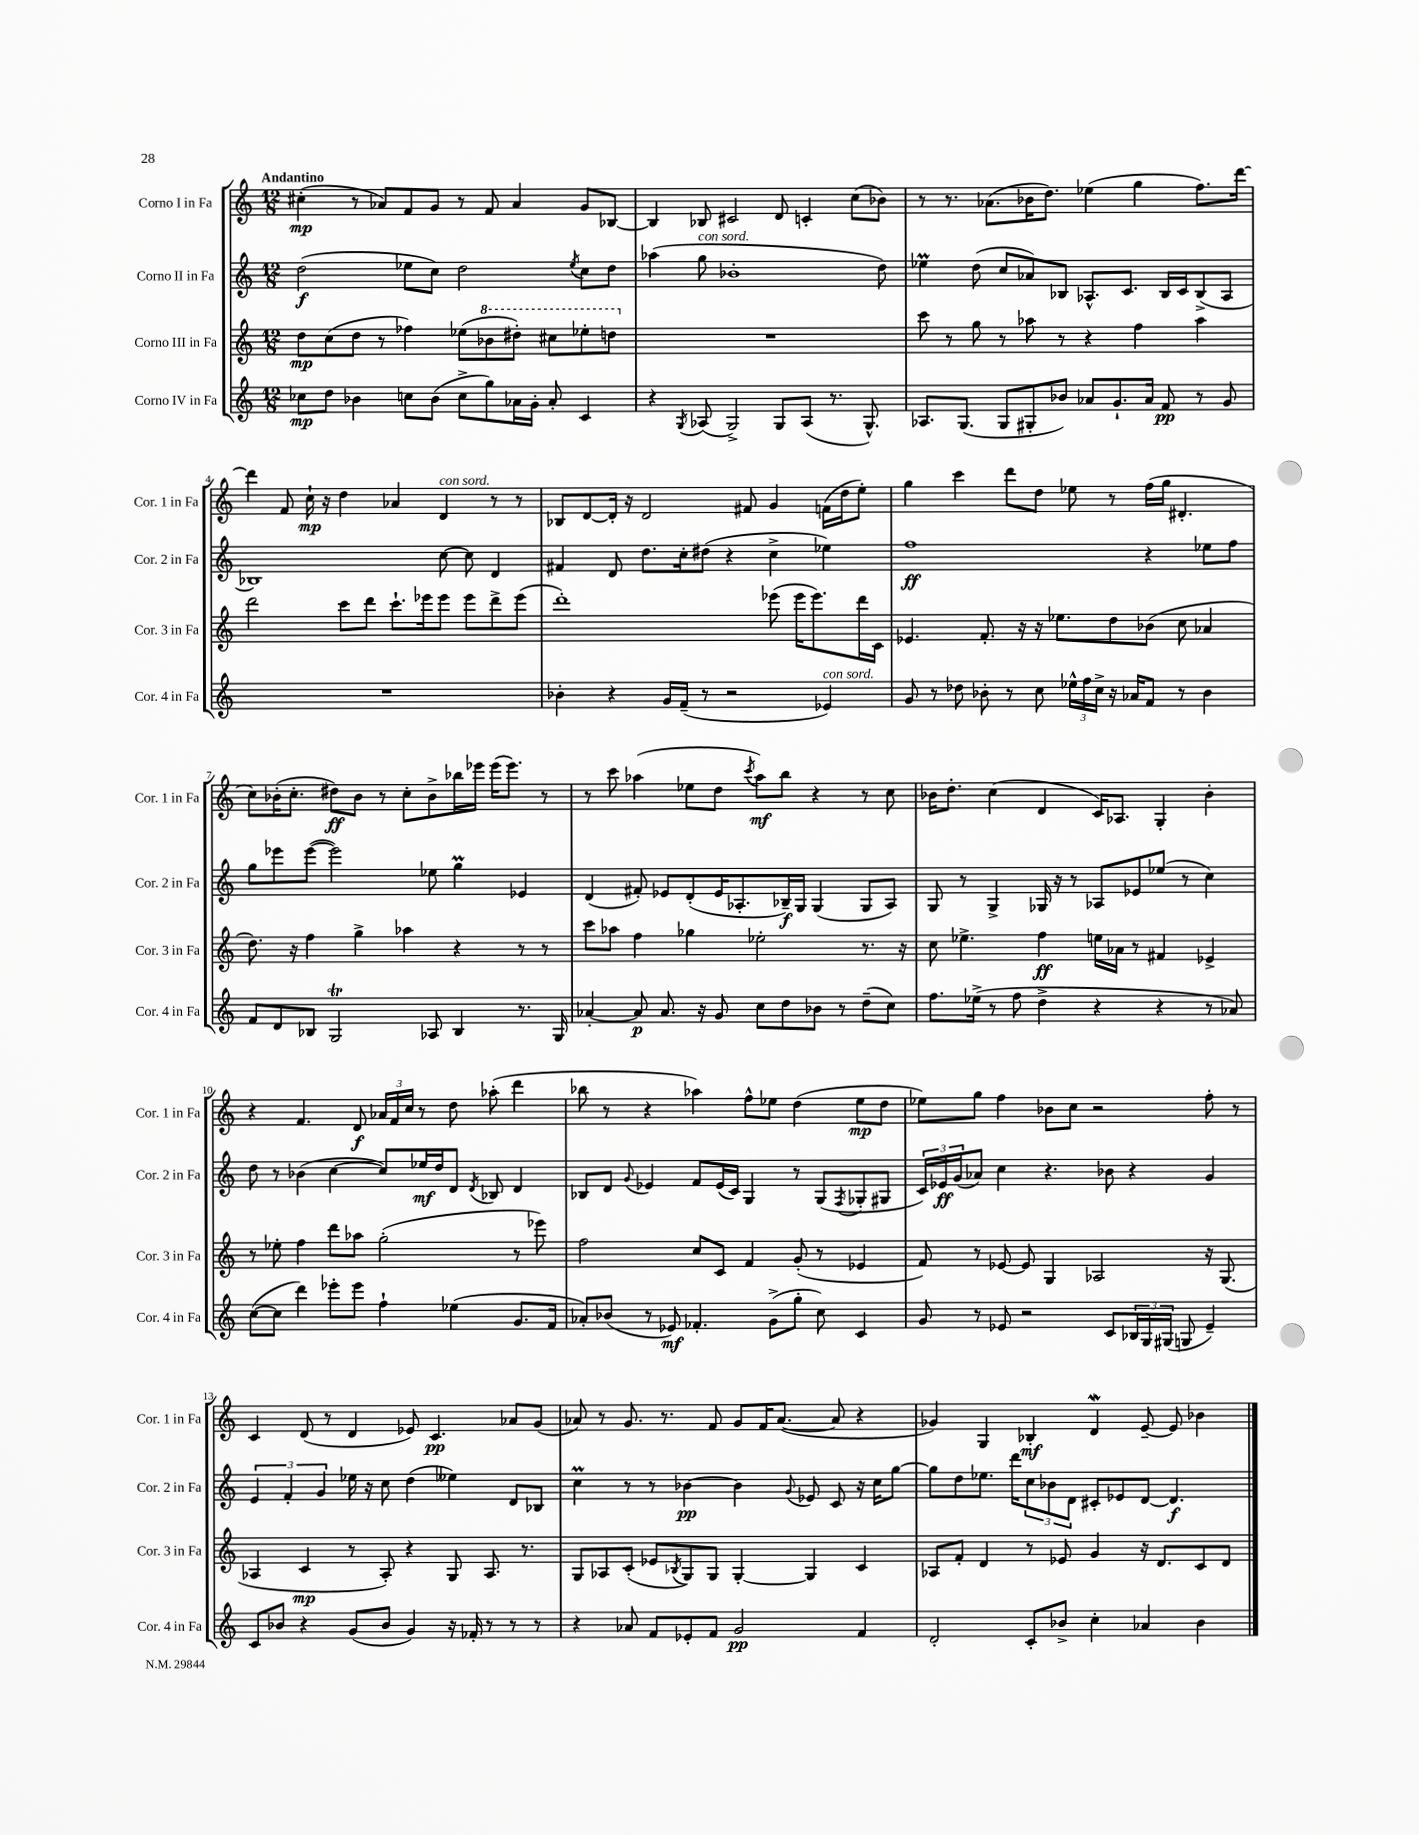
<<
\new StaffGroup <<
\new Staff = "s0" \with { instrumentName = "Corno I in Fa" shortInstrumentName = "Cor. 1 in Fa" } {
    \clef treble \key c \major \numericTimeSignature \time 12/8 \tempo "Andantino"
    cis''4-.\mp( r8 aes'8) f'8 g'8 r8 f'8 aes'4 g'8 bes8~ |
    bes4 bes8 cis'2 d'8 c'4-. c''8( bes'8) |
    r8 r8. aes'8.( bes'16 d''8.) ees''4( g''4 f''8.) d'''16~ |
    d'''4 f'8 c''16-!\mp r16 d''4 aes'4 d'4^\markup { \italic "con sord." } r8 r8 |
    bes8 d'8~ d'16-. r16 d'2 fis'8 g'4 f'16( d''16 e''8-.) |
    g''4 c'''4 d'''8 d''8 ees''8 r8 f''16( g''16 dis'4.-. |
    c''8) bes'16-.( c''8.-. dis''8\ff) bes'8 r8 c''8-. bes'8-> bes''16 ees'''16 ees'''16( ees'''8.) r8 |
    r8 c'''8 aes''4( ees''8 d''8 \acciaccatura { c'''8 } aes''8\mf) b''8 r4 r8 c''8 |
    bes'16 d''8.-. c''4( d'4 c'16) aes8. g4-. bes'4-. |
    r4 f'4. d'8\f \tuplet 3/2 { aes'16 f'16 c''16 } r8 d''8 aes''8-.( d'''4 |
    bes''8 r8 r4 aes''4) f''8-^ ees''8 d''4( ees''8\mp d''8 |
    ees''8) g''8 f''4 bes'8 c''8 r2 f''8-. r8 |
    c'4 d'8( r8 d'4 ees'8) c'4.\pp aes'8 g'8( |
    aes'8) r8 g'8. r8. f'8 g'8 f'16 aes'8.~( aes'8 r4 |
    ges'4) g4 bes4-.\mf d'4\mordent e'8~-- e'8 bes'4 \bar "|." |
}
\new Staff = "s1" \with { instrumentName = "Corno II in Fa" shortInstrumentName = "Cor. 2 in Fa" } {
    \clef treble \key c \major \numericTimeSignature \time 12/8
    d''2\f( ees''8 c''8) d''2 \acciaccatura { ees''8 } c''8 d''8 |
    aes''4( g''8^\markup { \italic "con sord." } bes'1-. d''8) |
    ees''4\prall d''8( c''8 aes'8) bes8 aes8.-^ c'8. bes16 c'16 bes8->( aes8 |
    bes1) c''8~ c''8 d'4 |
    fis'4 d'8 d''8. c''16-. dis''8( r4 c''4-> ees''4) |
    f''1\ff r4 ees''8 f''8 |
    g''8 ees'''8 ees'''8~( ees'''2) ees''8 g''4\prall ees'4 |
    d'4( fis'8-.) ees'8 d'8-.( ees'16 aes8.-. bes16--\f) g16 g4( g8 aes8) |
    g8 r8 g4-> ges16 r16 r8 aes8 ees'8 ees''8( r8 c''4) |
    d''8 r8 bes'4( c''4~ c''8) ees''16\mf d''16 d'8 \acciaccatura { d'8 } bes8 d'4 |
    bes8 d'8 \appoggiatura { g'8 } ees'4 f'8 ees'16( c'16) g4 r8 g8( \acciaccatura { f8 } ges8-. gis8 |
    \tuplet 3/2 { c'16) ees'16\ff g'16( } aes'8) c''4 r4. bes'8 r4 g'4 |
    \tuplet 3/2 { e'4 f'4-. g'4 } ees''16 r16 c''8 d''4( eeses''4) d'8 bes8 |
    c''4\prall r8 r8 bes'4~\pp bes'4 \appoggiatura { g'8 } ees'8 c'8 r16 c''16 g''8~ |
    g''8 d''8 ees''8. d'''16 \tuplet 3/2 { c''8 bes'8 d'8 } cis'8-. ees'8 d'8~ d'4.\f \bar "|." |
}
\new Staff = "s2" \with { instrumentName = "Corno III in Fa" shortInstrumentName = "Cor. 3 in Fa" } {
    \clef treble \key c \major \numericTimeSignature \time 12/8
    d''8\mp c''8( d''8 r8 fes''4) ees''8( \ottava #1 bes''8 dis'''8-.) cis'''8 ees'''8-. d'''8 \ottava #0 |
    R1. |
    c'''8 r8 g''8 r8 aes''8 r8 r4 f''4 aes''4 |
    d'''2 c'''8 d'''8 c'''8.-! ees'''16 ees'''8 ees'''8 d'''8-> ees'''8( |
    d'''1-.) ees'''8( ees'''16 ees'''8.) d'''16 c'16 |
    ees'4. f'8.-. r16 r16 ees''8. d''8 bes'8( c''8 aes'4 |
    d''8.) r16 f''4 g''4-> aes''4 r4 r8 r8 |
    c'''8 aes''8 f''4 ges''4 ees''2-. r8. r16 |
    c''8 ees''4.-> f''4\ff e''16 aes'16 r8 fis'4 ees'4-> |
    r8 ees''8-. f''4 d'''8 aes''8 g''2-.( r8 ees'''8) |
    f''2 c''8 c'8 f'4 g'8-.( r8 ees'4 |
    f'8) r8 ees'8~ ees'8 g4 aes2 r16 g8.( |
    aes4 c'4\mp r8 aes8-.) r4 g8 aes8. r8. |
    g8 aes8 c'8-.( ees'8 \acciaccatura { bes8 } g8) g8 g4~-. g4 c'4 |
    aes8 f'8-. d'4 r8 ees'8 g'4 r16 d'8. c'8 d'8 \bar "|." |
}
\new Staff = "s3" \with { instrumentName = "Corno IV in Fa" shortInstrumentName = "Cor. 4 in Fa" } {
    \clef treble \key c \major \numericTimeSignature \time 12/8
    ces''8\mp d''8 bes'4 c''8 bes'8( c''8-> g''8) aes'16 g'16-. aes'8-. c'4 |
    r4 \acciaccatura { g8 } aes8( g2->) g8 aes8( r8. g8.-^) |
    aes8. g8.( g8 gis8-. bes'8) aes'8 g'8.-! aes'16 f'8\pp r8 g'8 |
    R1. |
    bes'4-. r4 g'16 f'16--( r8 r2 ees'4^\markup { \italic "con sord." }) |
    g'8 r8 des''8 bes'8-. r8 c''8 \tuplet 3/2 { ees''16-^ f''16 c''16-> } r16 aes'16 f'8 r8 bes'4 |
    f'8 d'8 bes8 g2\trill aes8 bes4 r8. g16 |
    aes'4~-. aes'8\p aes'8. r16 g'8 c''8 d''8 bes'8 r8 d''8--( c''8) |
    f''8. ees''16->( r8 f''8 d''4-> r4 r4 r8 aes'8) |
    c''8~( c''8 d'''4) ees'''8-. ees'''8 f''4-! ees''4( g'8. f'16 |
    aes'8-.) bes'8( r8 ees'8\mf) fes'4.-. g'8->( g''8-. c''8) c'4 |
    g'8 r8 ees'8 r2 c'8 \tuplet 3/2 { bes16 g16 gis16( } g8 ees'4--) |
    c'8 bes'8 r4 g'8( bes'8 g'4) r16 fes'16-. r8 r8 r8 |
    r4 aes'8 f'8 ees'8-. f'8 g'2\pp f'4 |
    d'2-. c'8-. bes'8-> c''4-. aes'4 bes'4 \bar "|." |
}
>>
>>
